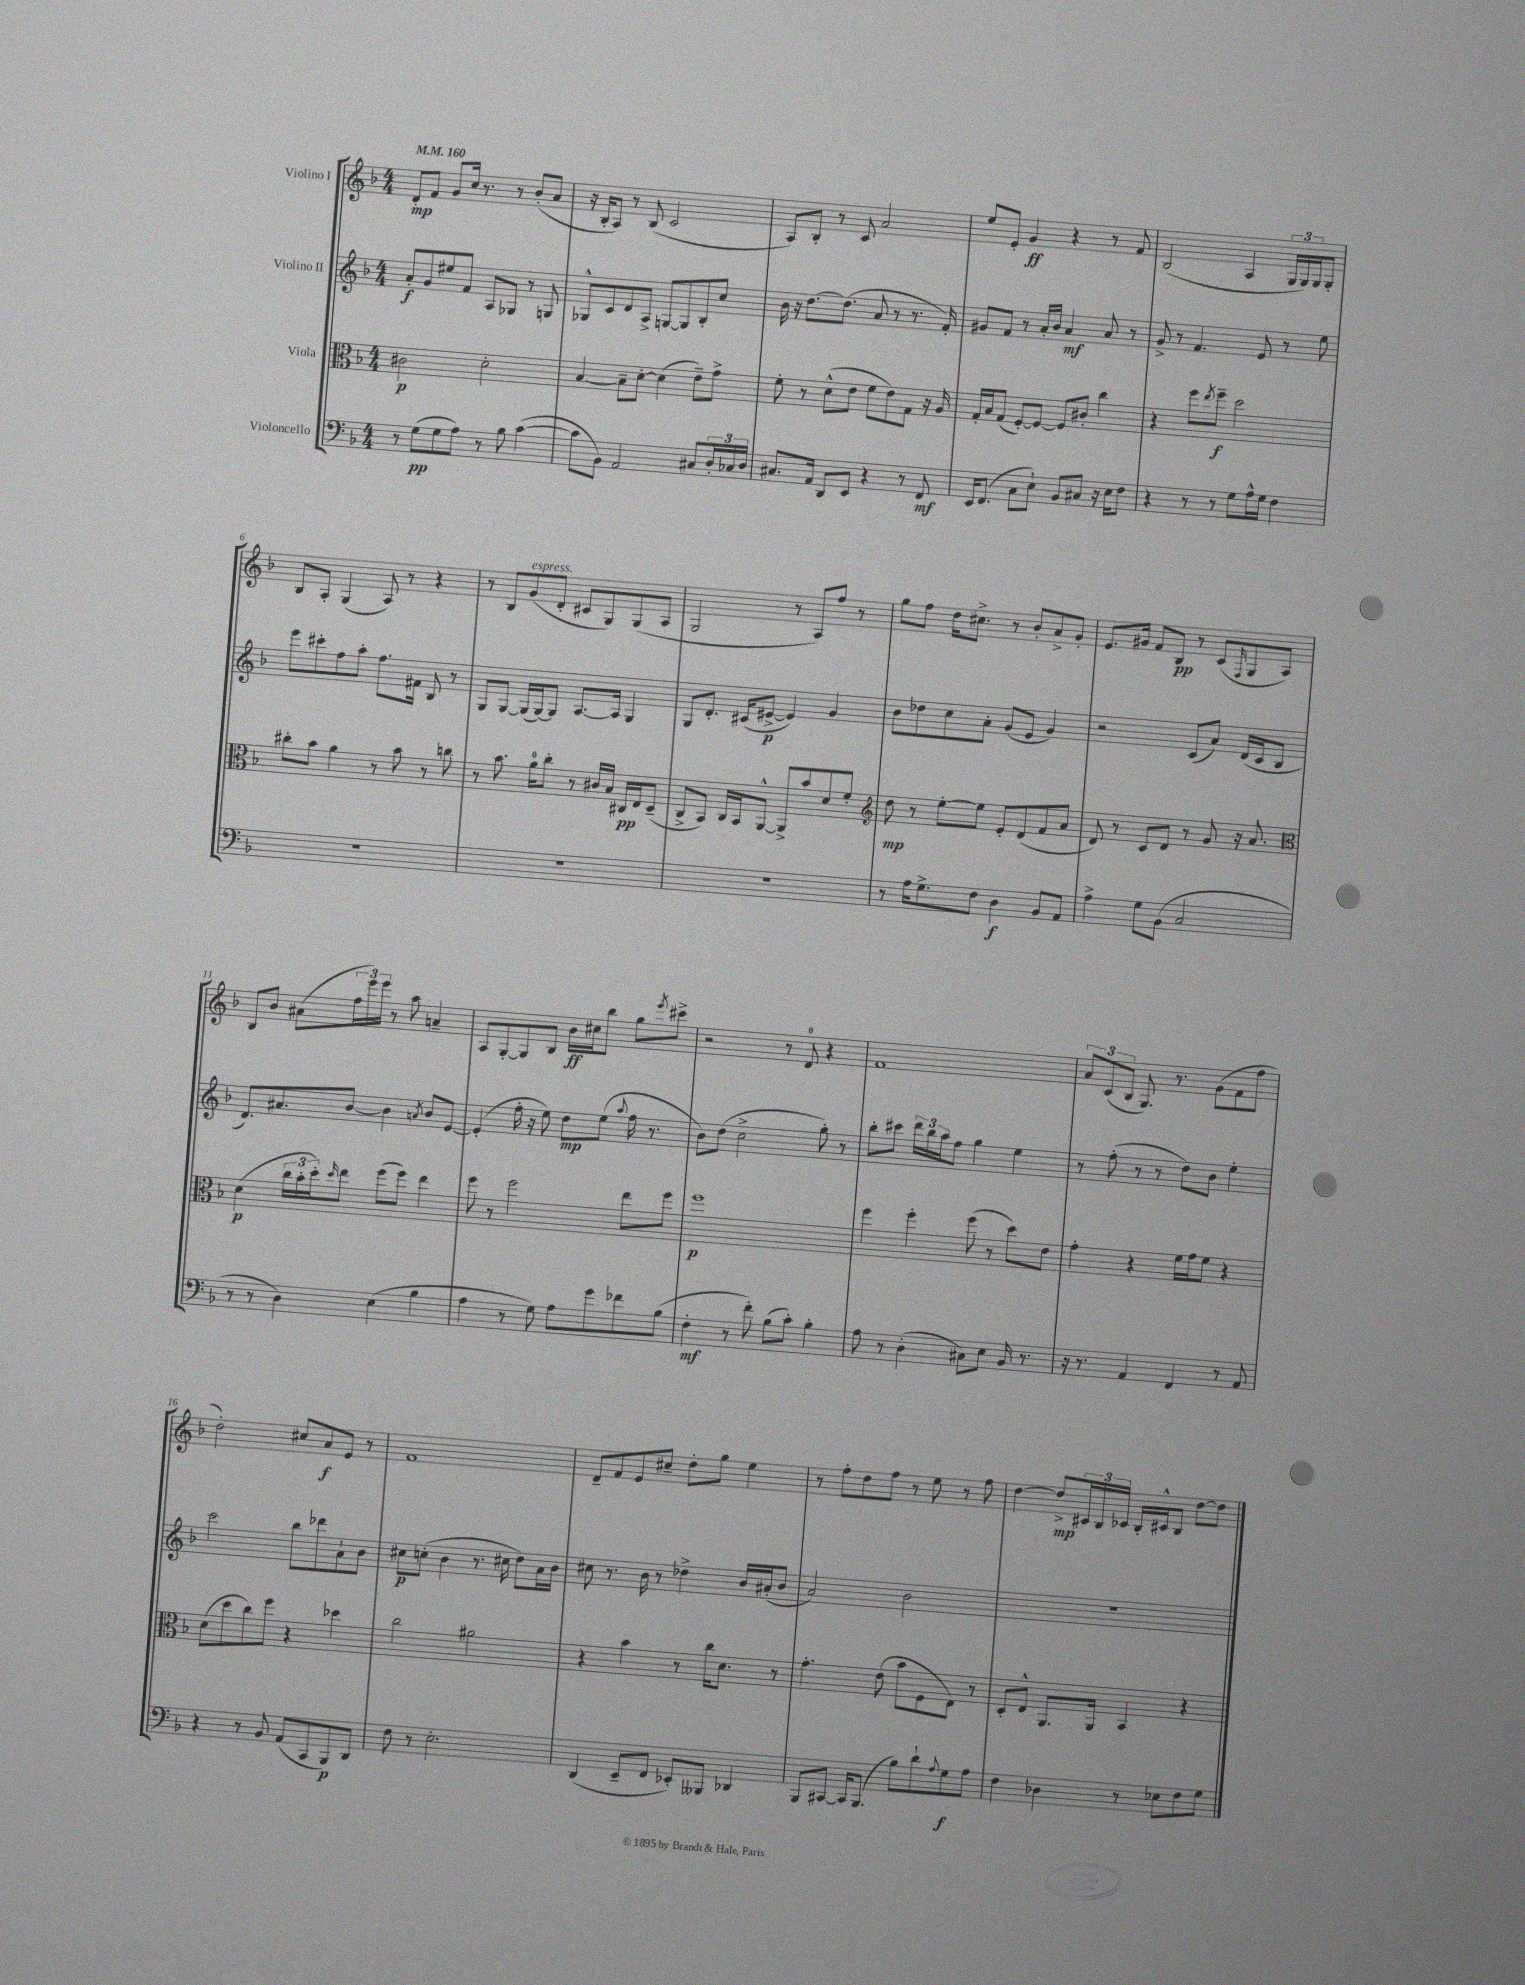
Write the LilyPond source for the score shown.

<<
\new StaffGroup <<
\new Staff = "s0" \with { instrumentName = "Violino I" } {
    \clef treble \key f \major \numericTimeSignature \time 4/4 \tempo 4 = 160
    d'8-.\mp f'8 g'8 c''16 r8. r8 bes'8-.( a'8 |
    r16 bes16-. a8) r8 bes8( c'2 |
    a8) bes8-. r8 c'8 a'2 |
    e''8 e'8-. g'4\ff r4 r8 f'8 |
    bes2( a4 \tuplet 3/2 { g16 g16) g16 } g8-. |
    bes8 a8-. g4( a8) r8 r4 |
    r8 bes8 g'8^\markup { \italic "espress." }( d'8-. cis'8 g8) g8( a8 |
    g2 r8 a8) f''8 r8 |
    g''8 f''8 d''16 cis''8.-> r8 bes'8-. a'8-> g'8-. |
    e'8. gis'16 f'8 bes8\pp r8 c'8( \grace { f16 } g8 a8) |
    bes8 bes'8 ais'8( \tuplet 3/2 { f''16 e'''16) e'''16 } r8 a''8 a'4-- |
    a8 g8~-. g8 bes8 bes'16\ff cis''16 bes''8 g''8 \acciaccatura { e'''8 } cis'''8-> |
    r2 r8 d'8-0 r4 |
    f'1 |
    \tuplet 3/2 { a'8 c'8( bes8 } g8.) r8. g'8( f'8 f''8 |
    d''2-.) cis''8 a'8\f e'8 r8 |
    f'1 |
    d'8-- f'8 e'8 cis''8-- d''8-. g''8 e''4 |
    r8 f''8-. d''8 f''8 r8 e''8 r8 f''8 |
    d''4~ d''8->\mp \tuplet 3/2 { cis'16 bes16 ces'16 } bes16-. cis'16-^ bes8 d''8~ d''8 \bar "|." |
}
\new Staff = "s1" \with { instrumentName = "Violino II" } {
    \clef treble \key f \major \numericTimeSignature \time 4/4
    a'8-.\f g'8 eis''8 f'8 a8 ges8 r8 g8 |
    ges8-^ c'8 d'8 a8-> g8~ g8 bes8-. c''8 |
    bes'16 r16 d''8.~ d''8.( a'8 r8 r8. f'16-.) |
    gis'8 f'8 r8 a'16-. bes'16 a'4\mf a'8 r8 |
    g'8-> r8 f'4. e'8 r8 e''8 |
    e'''8 cis'''8-. f''8 a''8-. f''8. fis'16 bes8 r8 |
    g8 g8~ g16( g16~) g8 a8.~ a16 g4 |
    g8 d'8.-. cis'16( eis'8~->\p eis'4) g'4 |
    bes'8 des''8 c''8 a'8-. g'8( e'8 g'4) |
    r2 c'8( a'8) d'16( c'16 bes8 |
    d'8.) ais'8. bes'8~ bes'4 \acciaccatura { a'8 } bes'8 e'8~ |
    e'4-.( f''16-. r16 e''8) d''8\mp e''8( \appoggiatura { a''8 } f''16 r8. |
    bes'8) d''8( c''2-> g''8-.) r8 |
    bes''8-. cis'''8 \tuplet 3/2 { d'''16 bes''16 a''16 } f''8 g''4 e''4 |
    r8 f''8-.( r8 r8 d''8) bes'8 e''4-. |
    c'''2 bes''8 des'''8 a'8-! bes'8 |
    cis''8\p c''8-.( bes'4 r8. cis''16 d''8) a'16 bes'16 |
    cis''8 r8. bes'16 r8 des''4-> bes'16 ais'16-.( bes'8 |
    a'2) bes'2 |
    R1 \bar "|." |
}
\new Staff = "s2" \with { instrumentName = "Viola" } {
    \clef alto \key f \major \numericTimeSignature \time 4/4
    cis'2\p d'2-. |
    bes4~ bes8-- d'8~-. d'4( e'8--) g'8-> |
    f'8-. r8 d'8-^( e'8 f'8 e'8) g8 r16 a16 |
    g16-. bes16 g8( f8~-.) f8~ f8 cis'8-. c''4 |
    r4 f''8 \acciaccatura { e''8 } f''8--\f d''2 |
    cis''8-. bes'8 a'4 r8 bes'8 r8 c''8 |
    r8 bes'8. a'16-0 c''8-. r8 cis'16 bes16 cis16\pp e16 d8--( |
    c8-> bes,8) c16 bes,16 a,8~-^ a,8-> bes'8 d'8 f'8-. |
    \clef treble d''8\mp r8 e''8~-. e''8 e'8-. d'8( f'8 a'8 |
    d'8) r8 c'8 d'8 r8 g'8 r16 a'8. |
    \clef alto d'4\p( \tuplet 3/2 { c''16 bes'16-. d''16-.) } \grace { d''16 } e''8 f''8( f''8) e''4 |
    f''8 r8 f''2 e''8 f''8 |
    f''1\p |
    f''4 f''4-. f''8( r8 d''8) e'8 |
    g'4-. r4 f'16 g'16 f'8 r4 |
    d'8( d''8 c''8) f''8 r4 des''4 |
    c''2 ais'2 |
    r4 bes'4 r8 c''16 d'8. r8 |
    g'4.-. e'8( bes'8 f8 e8) r8 |
    d8-. e8-^ a,8. a,16 bes,4 r4 \bar "|." |
}
\new Staff = "s3" \with { instrumentName = "Violoncello" } {
    \clef bass \key f \major \numericTimeSignature \time 4/4
    r8 g8\pp( g8 a8) r8 bes8 c'4~( |
    c'8 bes,8) a,2 cis8 \tuplet 3/2 { d16-. ces16 d16 } |
    cis8. a,16 d,8 e,8 r4 r8 f,8\mf |
    e,16 f,8.( c8 e8-!) bes,8 cis8 r16 e16 f8 |
    r4 r8 r8 g8 a16-^ g16 f4 |
    R1 |
    R1 |
    R1 |
    r8 a16 g8.-> f8 d4\f bes,8 a,8 |
    a4-> g8 bes,8( c2 |
    r8 r8 d4) e4( bes4 |
    a4 r8 g8) a8 g'8 fes'8 bes8( |
    f4-.\mf r8 f'8-.) bes8( c'8-.) bes4-. |
    a8 r8 d4-.( cis8) e8 bes,16 r8. |
    r16 r8. a,4 f,4 r8 a,8 |
    r4 r8 bes,8 a,8( c,8 bes,,8\p) d,8 |
    f8 r8 e2.-. |
    d,4( e,8-- f,8 ees,8-.) beses,,8 des,4 |
    bes,,8 cis,8~ cis,16 bes,,8.( bes8) d'8-! \appoggiatura { a8 } g8\f a8 |
    f4 des4 r8 ees8 f8 g8 \bar "|." |
}
>>
>>
